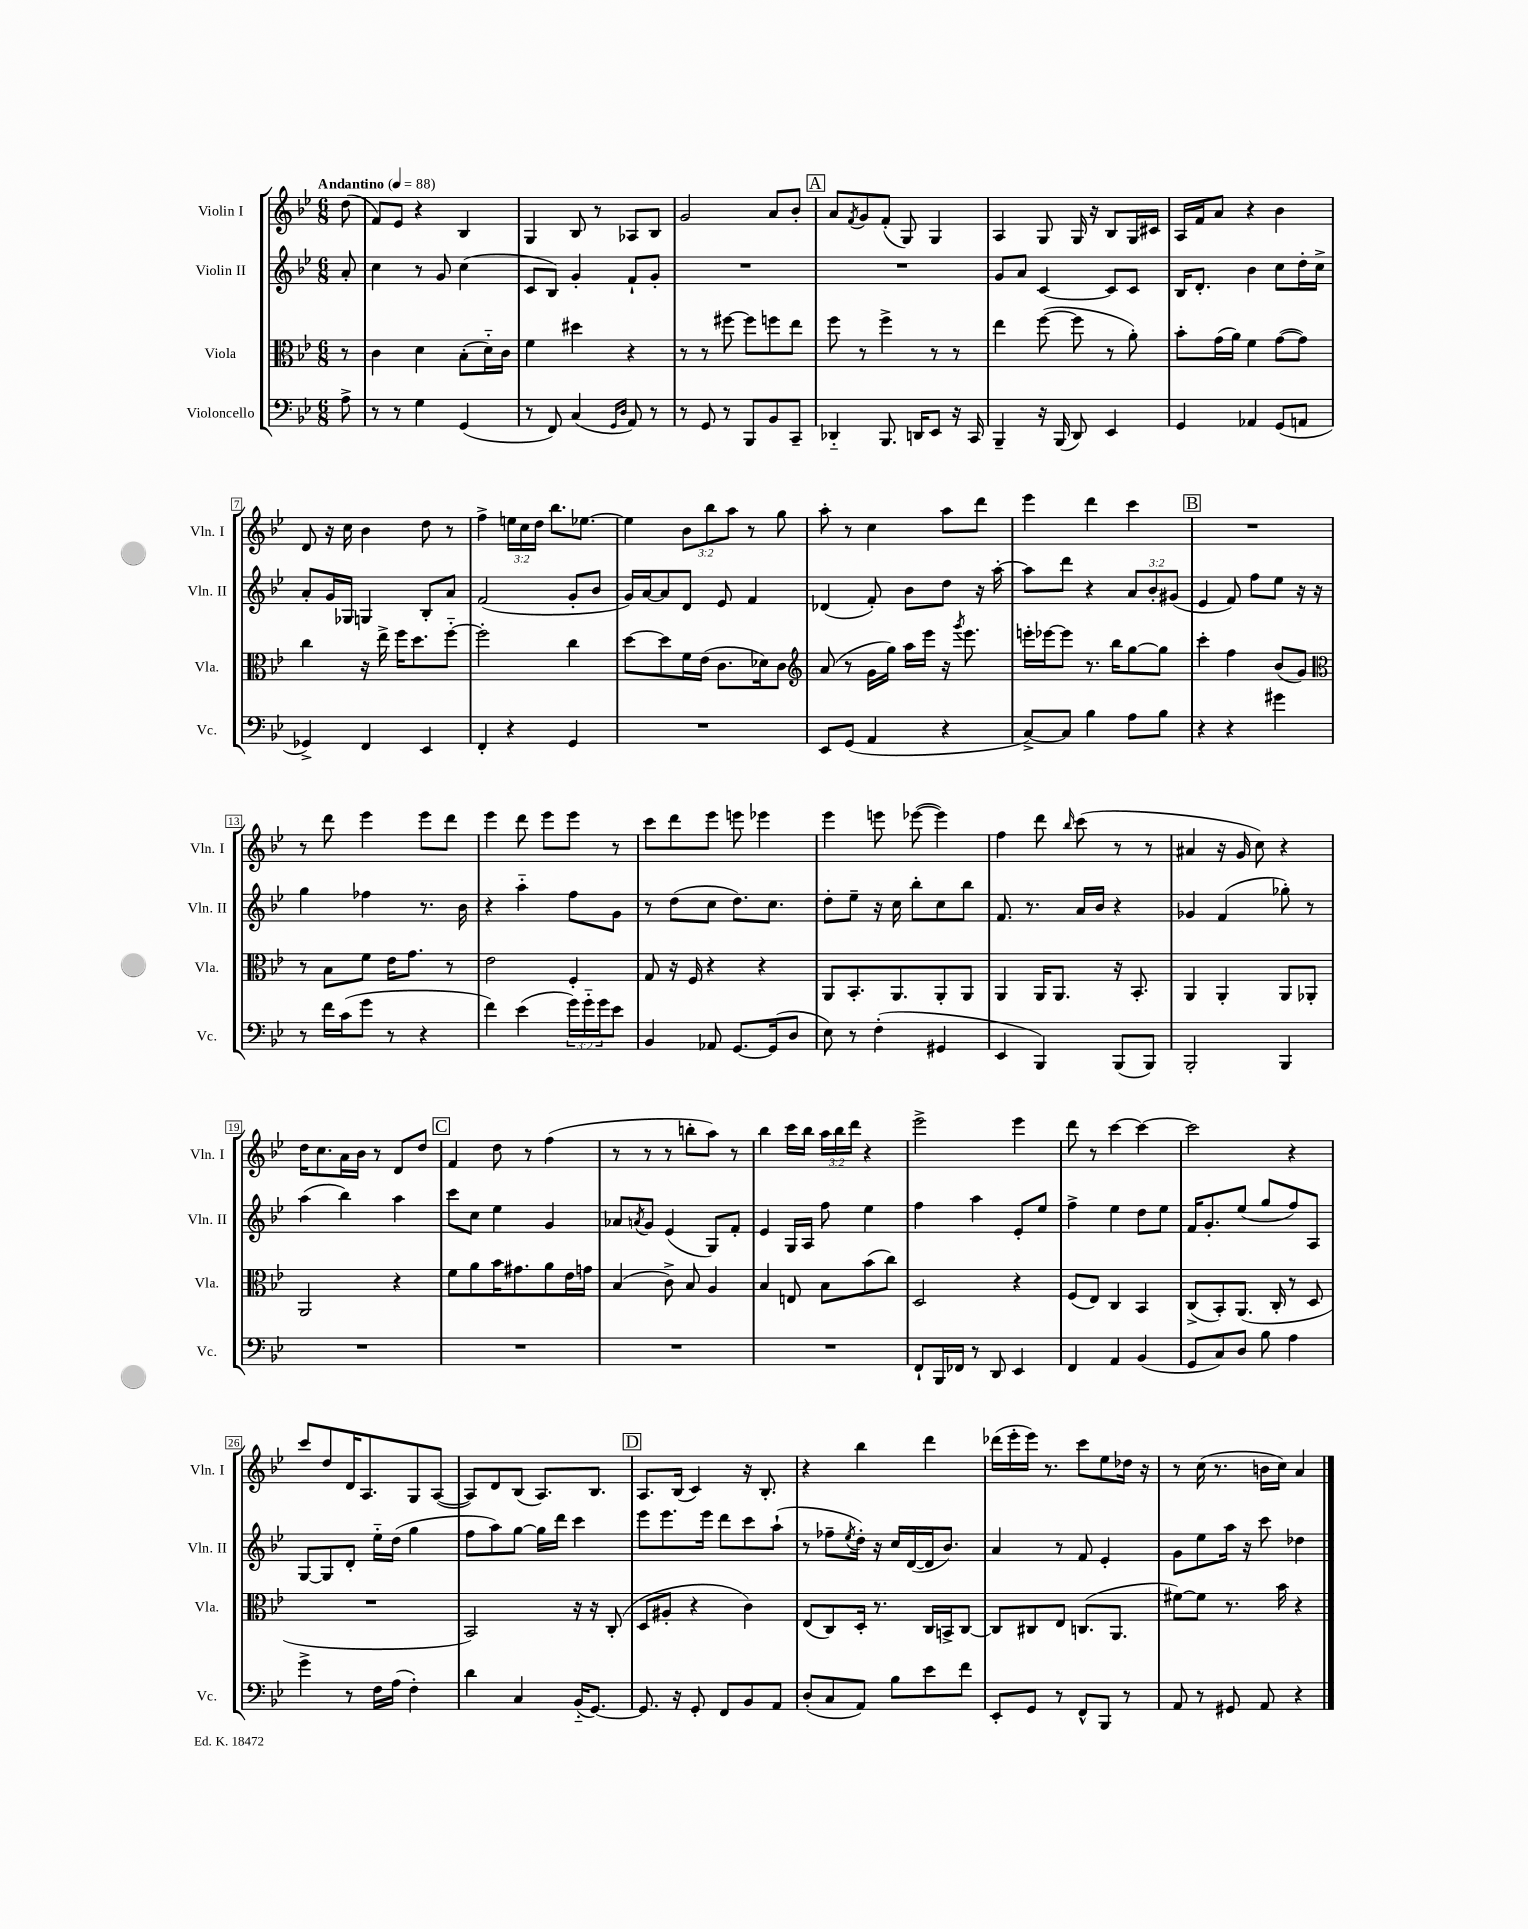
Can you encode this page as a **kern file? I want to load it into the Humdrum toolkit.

**kern	**kern	**kern	**kern
*staff4	*staff3	*staff2	*staff1
*clefF4	*clefC3	*clefG2	*clefG2
*k[b-e-]	*k[b-e-]	*k[b-e-]	*k[b-e-]
*M6/8	*M6/8	*M6/8	*M6/8
*MM88	*MM88	*MM88	*MM88
8A^	8r	8a'	(8dd
=	=	=	=
8r	4c	4cc	8f)
8r	.	.	8e-
4G	4d	8r	4r
.	.	8g	.
(4GG	(8B-'	(4cc	4B-
.	16d'~)	.	.
.	16c	.	.
=	=	=	=
8r	4f	8c	4G
8FF)	.	8B-)	.
(4C	4dd#	4g'	8B-
.	.	.	8r
16qqGG	.	.	.
16qqD	.	.	.
8AA)	4r	8f`	8A-
8r	.	8g'	8B-
=	=	=	=
8r	8r	2.r	2g
8GG	8r	.	.
8r	[8ff#	.	.
8BBB-	8ff#]	.	.
8BB-	8ff	.	8a
8CC~	8ee-	.	8b-'
=	=	=	=
4DD-'~	8ff	2.r	8a
.	.	.	8qf
.	8r	.	8g
8.BBB-	4ff^	.	(8f'
.	.	.	8G)
16DD	.	.	.
8EE-	8r	.	4G
16r	8r	.	.
16CC	.	.	.
=	=	=	=
4BBB-~	4ee-	8g	4A
.	.	8a	.
16r	([8ff	[4c	8G
(16BBB-	.	.	.
8DD)	8ff]	.	16G
.	.	.	16r
4EE-	8r	8c]	8B-
.	8a')	8c	16G
.	.	.	16c#
=	=	=	=
4GG	8b-'	16B-	16A
.	.	8.d'	16f
.	(16g	.	8a
.	16a)	.	.
4AA-	4f	4b-	4r
(8GG	([8g	8cc	4b-
8AA	8g])	16dd'	.
.	.	16cc^	.
=	=	=	=
4GG-^)	4cc	8a'	8d
.	.	16g	16r
.	.	16G-	16cc
4FF	16r	4G	4b-
.	16ee-^	.	.
.	16ff	.	.
.	8.dd	.	.
4EE-	.	8B-'	8dd
.	[8ff'~	8a	8r
=	=	=	=
4FF'	2ff']	(2f	4ff^
4r	.	.	24ee
.	.	.	24cc
.	.	.	24dd
.	.	.	8.bb-
4GG	4cc	8g'	.
.	.	.	[8.ee-
.	.	8b-	.
=	=	=	=
2.r	[8dd	16g)	4ee-]
.	.	[16a	.
.	8dd]	8a]	.
.	16f	8d	12b-
.	(16e-	.	.
.	.	.	12bb-
.	8.c	8e-	.
.	.	.	12aa
.	.	4f	8r
.	16d-)	.	.
.	8c	.	8gg
=	=	=	=
*	*clefG2	*	*
8EE-	(8a	(4d-	8aa'
(8GG	8r	.	8r
4AA	16g	8f')	4cc
.	16gg)	.	.
.	16aa	8b-	.
.	16eee-	.	.
4r	16r	8dd	8aa
.	8qggg	.	.
.	8.eee-	.	.
.	.	16r	8ddd
.	.	[16aa'	.
=	=	=	=
[8C^)	16eee'	8aa]	4eee-
.	[16eee-	.	.
8C]	8eee-]	8ddd	.
4B-	8.r	4r	4ddd
.	16bb-	.	.
8A	[8gg	12a	4ccc
.	.	12b-'	.
8B-	8gg]	.	.
.	.	(12g#	.
=	=	=	=
4r	4ccc'	4e-	2.r
4r	4ff	8f)	.
.	.	8ff	.
4g#	(8b-	8ee-	.
.	8g)	16r	.
.	.	16r	.
=	=	=	=
*	*clefC3	*	*
8r	8r	4gg	8r
16f	8B-	.	8ddd
(16c	.	.	.
8g	8f	4ff-	4eee-
8r	16e-	.	.
.	8.g	.	.
4r	.	8.r	8eee-
.	8r	.	8ddd
.	.	16b-	.
=	=	=	=
4f)	2e-	4r	4eee-
(4e-	.	4aa'~	8ddd
.	.	.	8eee-
24g)	4F'	8ff	8eee-
24g'~	.	.	.
24g	.	.	.
8e-	.	8g	8r
=	=	=	=
4BB-	8G	8r	8ccc
.	16r	(8dd	8ddd
.	16F	.	.
8AA-	4r	8cc	8eee-
[8.GG	.	8.dd)	8eee
.	4r	.	4eee-
(16GG]	.	8.cc	.
8D	.	.	.
=	=	=	=
8E-)	8AA	8dd'	4eee-
8r	8.BB-'	8ee-~	.
(4F'	.	16r	8eee
.	8.AA	16cc	.
.	.	8bb-'	([8eee-
4GG#	8AA'	8cc	4eee-])
.	8AA	8bb-	.
=	=	=	=
4EE-	4AA	8.f	4ff
.	.	8.r	.
4BBB-)	16AA	.	8ddd
.	8.AA	.	.
.	.	.	16qqbb-
.	.	16a	(8ccc
.	.	16b-	.
(8BBB-	16r	4r	8r
.	8.BB-'	.	.
8BBB-)	.	.	8r
=	=	=	=
2BBB-'	4AA	4g-	4a#
.	4AA'	(4f	16r
.	.	.	16g
.	.	.	8cc)
4BBB-	8AA	8gg-')	4r
.	8AA-'	8r	.
=	=	=	=
2.r	2AA	(4aa	16dd
.	.	.	8.cc
.	.	4bb-)	16a
.	.	.	16b-
.	.	.	8r
.	4r	4aa	8d
.	.	.	8dd
=	=	=	=
2.r	8f	8ccc	4f
.	8a	8cc	.
.	16b-	4ee-	8dd
.	8.g#	.	.
.	.	.	8r
.	8a	4g	(4ff
.	16e-	.	.
.	16g	.	.
=	=	=	=
2.r	(4B-	8a-	8r
.	.	8qa	.
.	.	8g	8r
.	8c^)	(4e-	8r
.	8B-	.	8bb'
.	4A	8G)	8aa)
.	.	8f'	8r
=	=	=	=
2.r	4B-	4e-	4bb-
.	8E	16G	16ccc
.	.	16A	16bb-
.	8B-	8ff	24aa
.	.	.	24bb-
.	.	.	24ddd
.	(8b-	4ee-	4r
.	8cc)	.	.
=	=	=	=
8FF`	2D	4ff	2eee-^
16BBB-	.	.	.
16FF-	.	.	.
8r	.	4aa	.
8DD	.	.	.
4EE-	4r	8e-'	4eee-
.	.	8ee-	.
=	=	=	=
4FF	(8F	4ff^	8ddd
.	8E-)	.	8r
4AA	4C	4ee-	[4ccc
(4BB-	4BB-	8dd	4ccc_
.	.	8ee-	.
=	=	=	=
8GG	(8C^	16f	2ccc]
.	.	8.g'	.
8C)	8BB-')	.	.
8D	(8.AA	(8ee-	.
8B-	.	8gg	.
.	16C'	.	.
4A	8r	8ff)	4r
.	8D	8A	.
=	=	=	=
4g^	2.r	[8G	8ccc
.	.	8G]	8dd
8r	.	8d'	16d
.	.	.	8.A
16F	.	16ee-'~	.
(16A	.	(16dd	.
4F')	.	4gg	8G
.	.	.	([8A
=	=	=	=
4d	2BB-)	8ff	8A])
.	.	8aa)	8d
4C	.	[8gg	(8B-
.	.	16gg]	8.A)
.	.	16ddd	.
(16BB-'~	16r	4ccc	.
[8.GG)	16r	.	8.B-
.	(8C'	.	.
=	=	=	=
8.GG]	8D	8eee-	8.A
.	8A#'	8.eee-	.
16r	.	.	(16B-
8GG'	4r	.	4c)
.	.	16eee-	.
8FF	.	8ddd	.
8BB-	4c)	8ccc	16r
.	.	.	8.B-'
8AA	.	(8aa`	.
=	=	=	=
(8D'	(8E-	8r	4r
8C	8C)	8ff-~	.
.	.	8qee-	.
8AA)	16D'	16dd')	4bb-
.	8.r	16r	.
8B-	.	16cc	.
.	.	([16d	.
8e-	16C	16d]	4ddd
.	16BB^	8.b-)	.
8f	[8C	.	.
=	=	=	=
8EE-'	8C]	4a	(16ddd-
.	.	.	16eee-'
8GG	8C#	.	16eee-)
.	.	.	8.r
8r	8E-	8r	.
8FF^^	(8.C	8f	8ccc
8BBB-	.	4e-'	8ee-
.	8.AA	.	.
8r	.	.	16dd-
.	.	.	16r
=	=	=	=
8AA	[8f#)	8g	8r
8r	8f#]	8ee-	(16cc
.	.	.	8.r
8GG#	8.r	16aa	.
.	.	16r	.
8AA	.	8ccc	16b
.	16b-	.	16cc)
4r	4r	4dd-	4a
==	==	==	==
*-	*-	*-	*-
